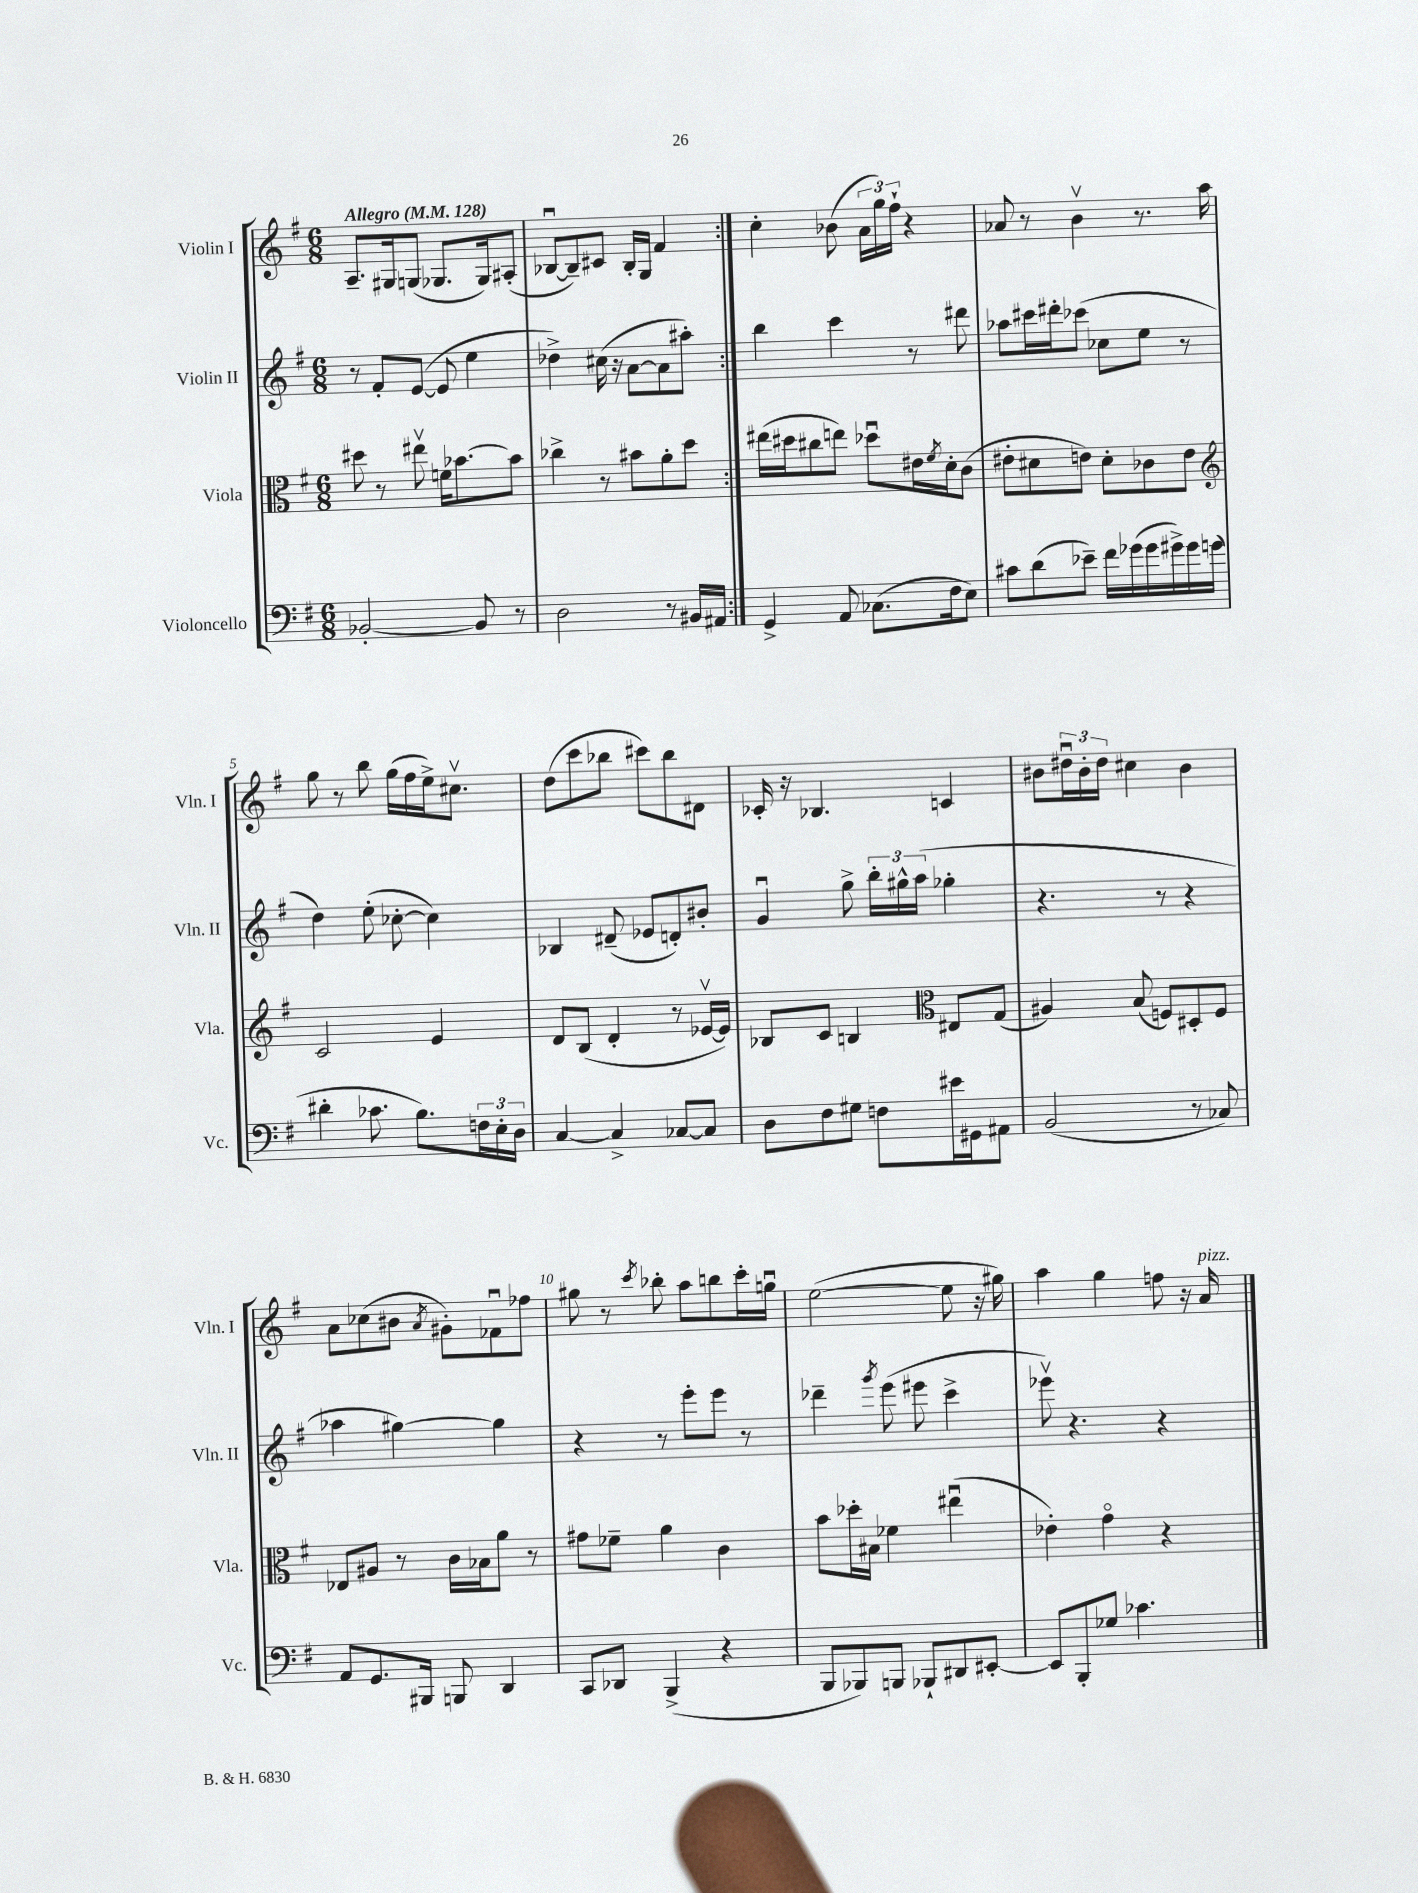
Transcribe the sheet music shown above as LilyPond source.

<<
\new StaffGroup <<
\new Staff = "s0" \with { instrumentName = "Violin I" shortInstrumentName = "Vln. I" } {
    \clef treble \key g \major \numericTimeSignature \time 6/8 \tempo "Allegro" 4 = 128
    \repeat volta 2 { a8.-- gis16 g8( ges8. ges16) ais8-.( |
    bes8~\downbow bes8--) cis'8 bes16-. g16 fis'4 | }
    c''4-. bes'8( \tuplet 3/2 { a'16 g''16) fis''16-! } r4 |
    aes'8 r8 b'4\upbow r8. a''16 |
    g''8 r8 b''8 g''16( fis''16 e''16->) cis''8.\upbow |
    d''8( c'''8 bes''8 cis'''8) bes''8 dis'8 |
    ces'16-. r16 bes4. c'4 |
    bis'8 \tuplet 3/2 { dis''16\downbow bis'16-. dis''16 } cis''4 bis'4 |
    a'8 ces''8( bis'8 \acciaccatura { a'8 } gis'8-.) fes'8\downbow fes''8 |
    gis''8 r8 \acciaccatura { c'''8 } bes''8-. a''8 b''8 c'''16-. g''16\downbow |
    e''2~( e''8 r16 gis''16) |
    a''4 g''4 f''8 r16 a'16^\markup { \italic "pizz." } \bar "|." |
}
\new Staff = "s1" \with { instrumentName = "Violin II" shortInstrumentName = "Vln. II" } {
    \clef treble \key g \major \numericTimeSignature \time 6/8
    \repeat volta 2 { r8 fis'8-. e'8~( e'8 e''4 |
    des''4->) cis''16( r16 a'8~ a'8 ais''8-.) | }
    b''4 c'''4 r8 dis'''8 |
    aes''8 cis'''16 dis'''16-. ces'''8( ces''8 e''8 r8 |
    d''4) e''8-.( ces''8~-. ces''4) |
    bes4 dis'8--( ees'8 d'8-.) bis'8-. |
    g'4\downbow g''8-> \tuplet 3/2 { b''16-. gis''16-^ a''16( } ges''4-. |
    r4. r8 r4 |
    aes''4 gis''4~) gis''4 |
    r4 r8 e'''8-. e'''8 r8 |
    des'''4-- \acciaccatura { g'''8 } e'''8( eis'''8 c'''4-> |
    ees'''8\upbow) r4. r4 \bar "|." |
}
\new Staff = "s2" \with { instrumentName = "Viola" shortInstrumentName = "Vla." } {
    \clef alto \key g \major \numericTimeSignature \time 6/8
    \repeat volta 2 { dis''8 r8 eis''8\upbow f'16 bes'8.~ bes'8 |
    ces''4-> r8 bis'8 a'8-. d''8 | }
    eis''16( dis''16 cis''8 e''8) des''8\downbow eis'16 \acciaccatura { fis'8 } d'16-. c'8( |
    eis'8-. dis'8 e'8) dis'8-. ces'8 e'8 |
    \clef treble c'2 e'4 |
    d'8 b8( d'4-. r8 ees'16~\upbow ees'16) |
    bes8 c'8 b4 \clef alto eis8 g8( |
    ais4) b8( f8) dis8-. f8 |
    ees8 ais8 r8 c'16 bes16 a'8 r8 |
    gis'8 fes'8-- a'4 c'4 |
    b'8 des''16-. bis16 fes'4 eis''4\downbow( |
    ees'4-.) g'4\flageolet r4 \bar "|." |
}
\new Staff = "s3" \with { instrumentName = "Violoncello" shortInstrumentName = "Vc." } {
    \clef bass \key g \major \numericTimeSignature \time 6/8
    \repeat volta 2 { bes,2~-. bes,8 r8 |
    d2 r8 bis,16 ais,16 | }
    g,4-> a,8 ces8.( fis16 e8) |
    cis'8 d'8( ees'8--) fis'16 ges'16( ges'16 gis'16->) gis'16 g'16( |
    dis'4-. ces'8. b8.) \tuplet 3/2 { f16 e16-. d16 } |
    c4~ c4-> ces8~ ces8 |
    d8 fis8 gis8 f8 eis'16 gis,16 ais,8 |
    b,2( r8 ces8) |
    a,8 g,8. bis,,16 b,,8 d,4 |
    c,8 des,8 b,,4->( r4 |
    b,,8 bes,,8) b,,8 bes,,8-! dis,8 eis,8~-. |
    eis,8 b,,8-. ges8 ces'4. \bar "|." |
}
>>
>>
\layout { \context { \Score \override BarNumber.break-visibility = ##(#f #t #t) barNumberVisibility = #(every-nth-bar-number-visible 5) } }
